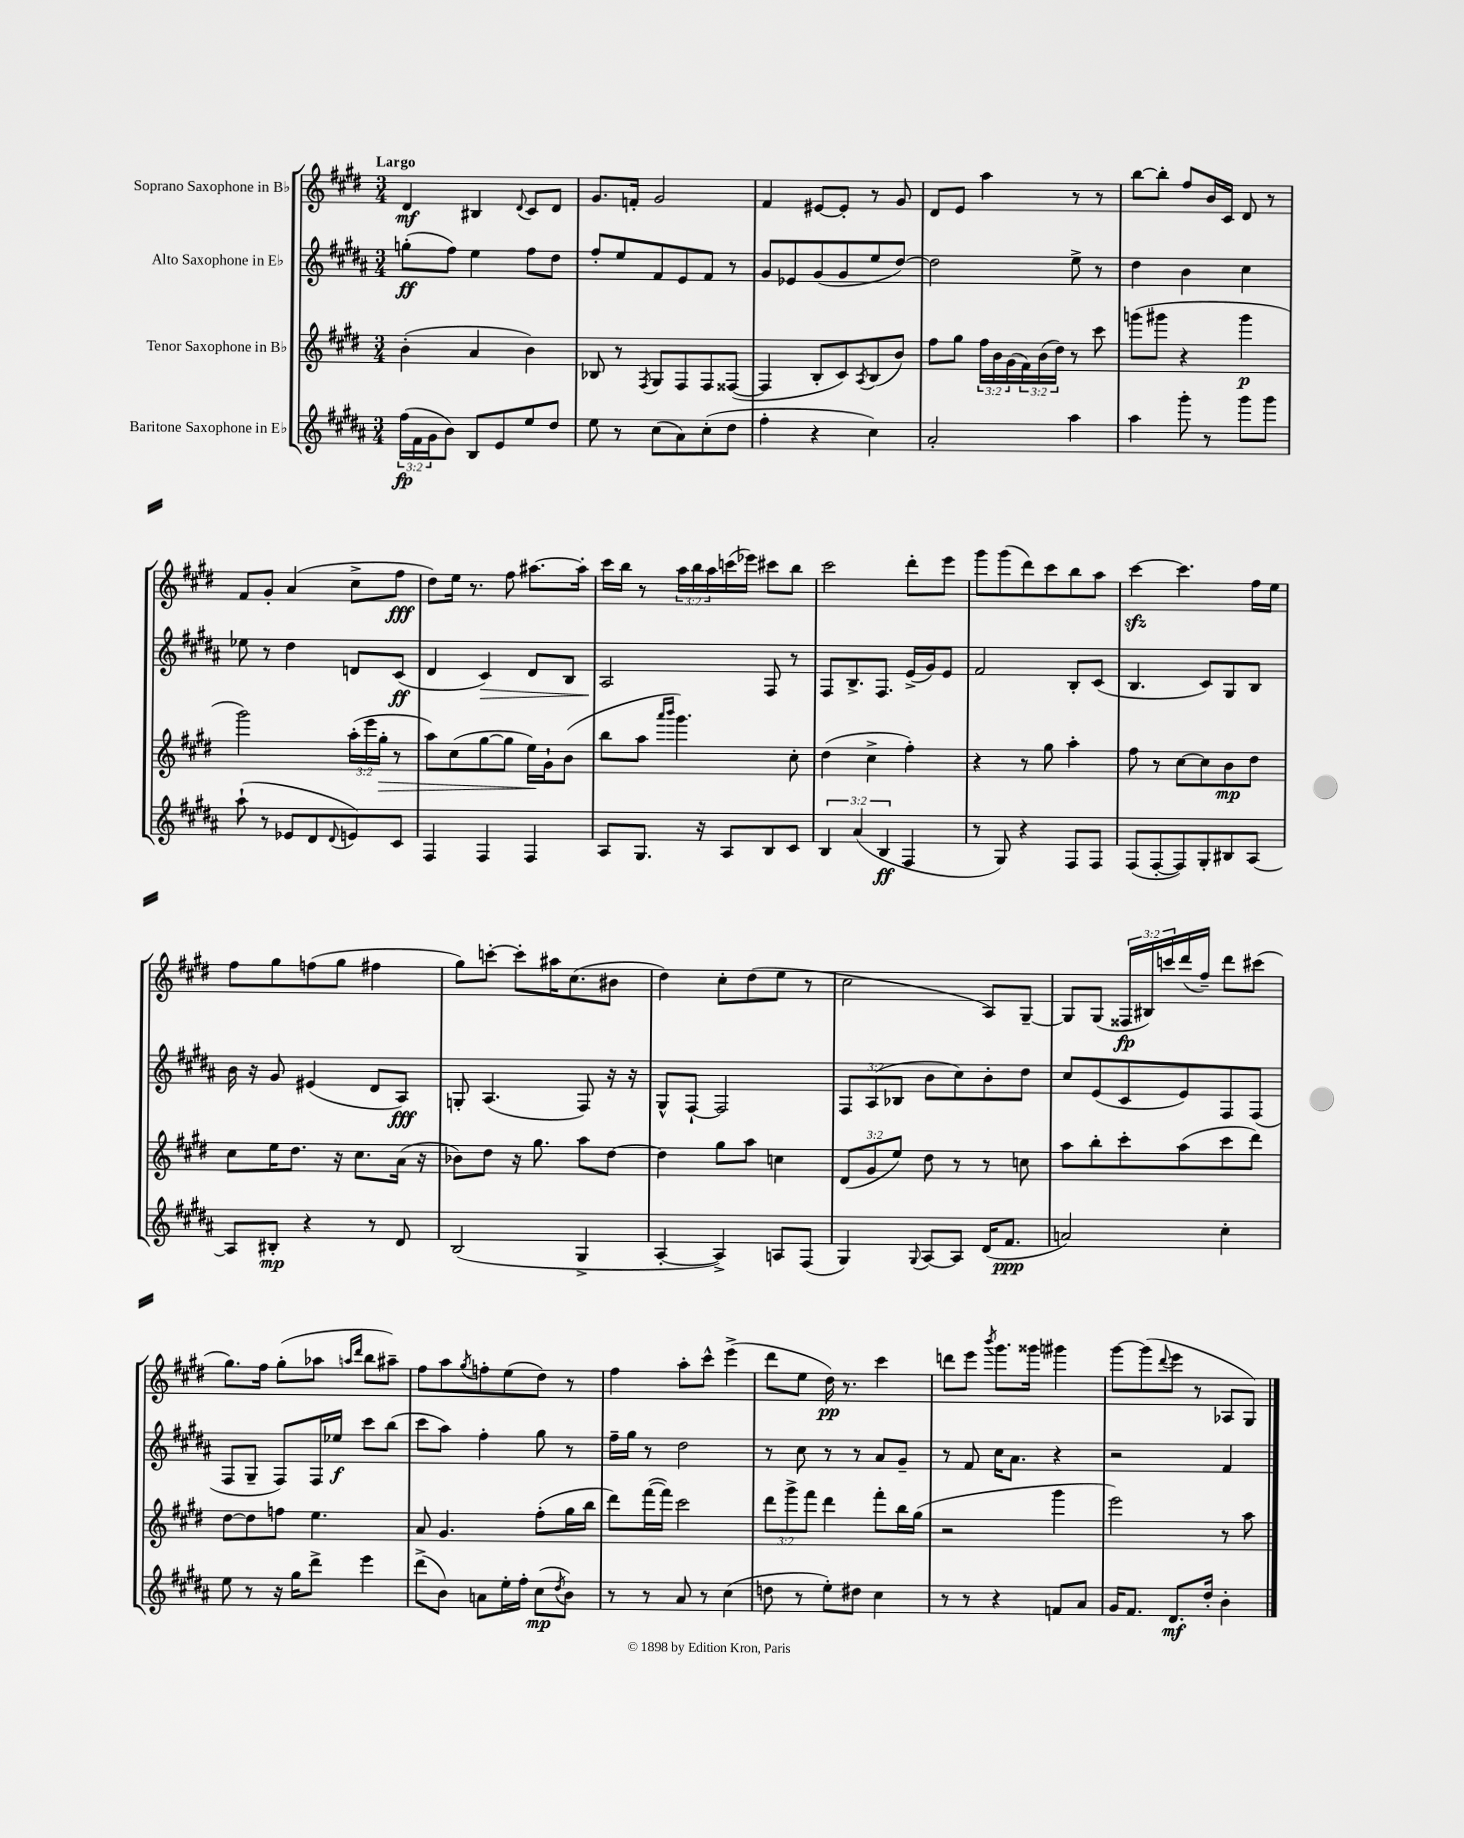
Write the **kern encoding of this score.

**kern	**kern	**kern	**kern
*staff4	*staff3	*staff2	*staff1
*clefG2	*clefG2	*clefG2	*clefG2
*k[f#c#g#d#a#]	*k[f#c#g#d#]	*k[f#c#g#d#a#]	*k[f#c#g#d#]
*M3/4	*M3/4	*M3/4	*M3/4
(24ff#	(4b'	(8gg'	4d#
24f#	.	.	.
24g#	.	.	.
8b)	.	8ff#)	.
8B	4a	4ee	4B#
8e	.	.	.
.	.	.	8qqd#
8ee	4b)	8ff#	8c#
8dd#	.	8dd#	8d#
=	=	=	=
8ee	8B-	8ff#'	8.g#
8r	8r	8ee	.
.	.	.	16f'
.	8qF#	.	.
(8cc#	8G#	8f#	2g#
8a#)	8F#	8e	.
(8cc#'	8F#	8f#	.
8dd#	([8F##	8r	.
=	=	=	=
4ff#'	4F##]	8g#	4f#
.	.	8e-	.
4r	8B'	(8g#	[8e#
.	8c#)	8g#	8e#']
.	8qA	.	.
4cc#)	(8B	8ee	8r
.	8b)	[8dd#)	8g#
=	=	=	=
2a#'	8ff#	2dd#]	8d#
.	8gg#	.	8e
.	24ff#	.	4aa
.	24b	.	.
.	(24g#	.	.
.	24f#)	.	.
.	(24b	.	.
.	24dd#)	.	.
4aa#	8r	8ee^	8r
.	8ccc#	8r	8r
=	=	=	=
4aa#	(8ggg	4dd#	[8bb
.	8ggg#	.	8bb']
8ggg#'	4r	4b	8ff#
8r	.	.	16b
.	.	.	16c#
8ggg#	4ggg#	4cc#	8d#
8ggg#	.	.	8r
=	=	=	=
(8aa#`	2ggg#)	8ee-	8f#
8r	.	8r	8g#'
8e-	.	4dd#	(4a
8d#	.	.	.
8qqd#	.	.	.
8e)	(24aa'	8d	8cc#^
.	24eee	.	.
.	24gg#'	.	.
8c#	8r	(8c#	8ff#
=	=	=	=
4F#	8aa)	4d#	8dd#)
.	(8cc#	.	16ee
.	.	.	8.r
4F#	[8gg#	4c#)	.
.	8gg#]	.	8ff#
4F#	16ee)	8d#	[8.aa#
.	16g#`	.	.
.	(8b	8B	.
.	.	.	16aa#']
=	=	=	=
8A#	8bb	2A#	16ccc#
.	.	.	16bb
8.G#	8aa	.	8r
.	16qqaaa	.	.
.	16qqbbb	.	.
.	4.ggg#)	.	24aa
.	.	.	24bb
16r	.	.	.
.	.	.	24aa
8A#	.	.	(16ccc
.	.	.	16eee-)
8B	.	8F#	8ccc#
8c#	8cc#'	8r	8bb
=	=	=	=
6B	(4dd#	8F#	2ccc#
.	.	8.B^	.
(6a#	.	.	.
.	4cc#^	.	.
.	.	8.F#	.
6B	.	.	.
4F#	4ff#')	(16e^	8ddd#'
.	.	16g#)	.
.	.	8e	8eee
=	=	=	=
8r	4r	2f#	8ggg#
8G#)	.	.	(8ggg#
4r	8r	.	8ddd#)
.	8gg#	.	8ccc#
8F#	4aa'	8B'	8bb
8F#	.	(8c#	8aa
=	=	=	=
(8F#	8ff#	4.B	[4ccc#
[8F#'	8r	.	.
8F#])	[8cc#	.	4.ccc#]
8G#'	8cc#]	8c#)	.
8B#	8b	8G#	.
[8A#	8dd#	8B	16ff#
.	.	.	16ee
=	=	=	=
8A#]	8cc#	16b	8ff#
.	.	16r	.
8B#'	16ee	8g#	8gg#
.	8.dd#	.	.
4r	.	(4e#	(8ff
.	16r	.	8gg#
.	8.cc#	.	.
8r	.	8d#	4ff#
8d#	(16a	8A#)	.
.	16r	.	.
=	=	=	=
(2B	8b-)	8G'	8gg#)
.	8dd#	(4.A#	[8ccc'
.	16r	.	8ccc']
.	8.gg#	.	.
.	.	.	16aa#
.	.	.	(8.cc#
4G#^	8aa	8F#)	.
.	[8dd#	16r	8b#
.	.	16r	.
=	=	=	=
[4A#'	4dd#]	8G#^^	4dd#)
.	.	[8F#`	.
4A#^])	8gg#	2F#]	8cc#'
.	8aa	.	(8dd#
8A	4cc	.	8ee
(8F#	.	.	8r
=	=	=	=
4G#)	(12d#	12F#	2cc#
.	12g#	(12A#	.
.	12ee)	12B-	.
8qqG#	.	.	.
[8A#	8dd#	8b	.
8A#]	8r	8cc#)	.
(16d#	8r	8b'	8A)
8.f#	.	.	.
.	8cc	8dd#	[8G#~
=	=	=	=
2a)	8aa	8cc#	8G#]
.	8bb'	(8e	(8G#
.	8ccc#'	8c#	24F##
.	.	.	24B#)
.	.	.	24ccc
.	(8aa	8e)	(16ddd#
.	.	.	16ff#~)
4cc#'	8ccc#	8F#	8ddd#
.	8ddd#)	(8F#	(8ccc#
=	=	=	=
8ee	[8dd#	8F#	8.gg#)
8r	8dd#]	8G#~	.
.	.	.	16ff#
16r	8ff	8F#)	(8gg#'
16gg#	.	.	.
8ddd#^	4.ee	16F#	8aa-
.	.	16ee-	.
.	.	.	16qqaa
.	.	.	16qqddd#
4eee	.	8ccc#	8bb
.	.	(8bb	8aa#~)
=	=	=	=
(8ddd#^	8a	8ccc#	8ff#
8b)	4.g#	8aa#)	8aa
.	.	.	8qgg#
8a	.	4ff#'	8ff'
16ee'	.	.	(8ee
16ff#'	.	.	.
(8cc#	(8ff#'	8gg#	8dd#)
8qdd#	.	.	.
8b)	16gg#	8r	8r
.	16bb	.	.
=	=	=	=
8r	8ddd#)	16ff#~	4ff#
.	.	16gg#	.
8r	([16fff#	8r	.
.	16fff#])	.	.
8a#	2ccc#	2dd#	8aa'
8r	.	.	8ccc#^^
(4cc#	.	.	(4eee^
=	=	=	=
8dd	12ddd#	8r	8ddd#
.	12ggg#^	.	.
8r	.	8cc#	8ee
.	12fff#	.	.
8ee')	4ddd#	8r	16dd#)
.	.	.	8.r
8dd#	.	8r	.
4cc#	8fff#'	8a#	4ccc#
.	16bb	8g#~	.
.	(16gg#	.	.
=	=	=	=
8r	2r	8r	8ddd
8r	.	8f#	8eee
.	.	.	8qbbb
4r	.	16cc#	8.ggg#
.	.	8.a#	.
.	.	.	16ggg##
8f	4ggg#	4r	4ggg#
8a#	.	.	.
=	=	=	=
16g#	2eee)	2r	[8ggg#
8.f#	.	.	.
.	.	.	(8ggg#]
.	.	.	8qqddd#
8.d#	.	.	8eee
.	.	.	8r
16dd#'	.	.	.
4b'	8r	4f#	8A-
.	8aa	.	8G#)
==	==	==	==
*-	*-	*-	*-
